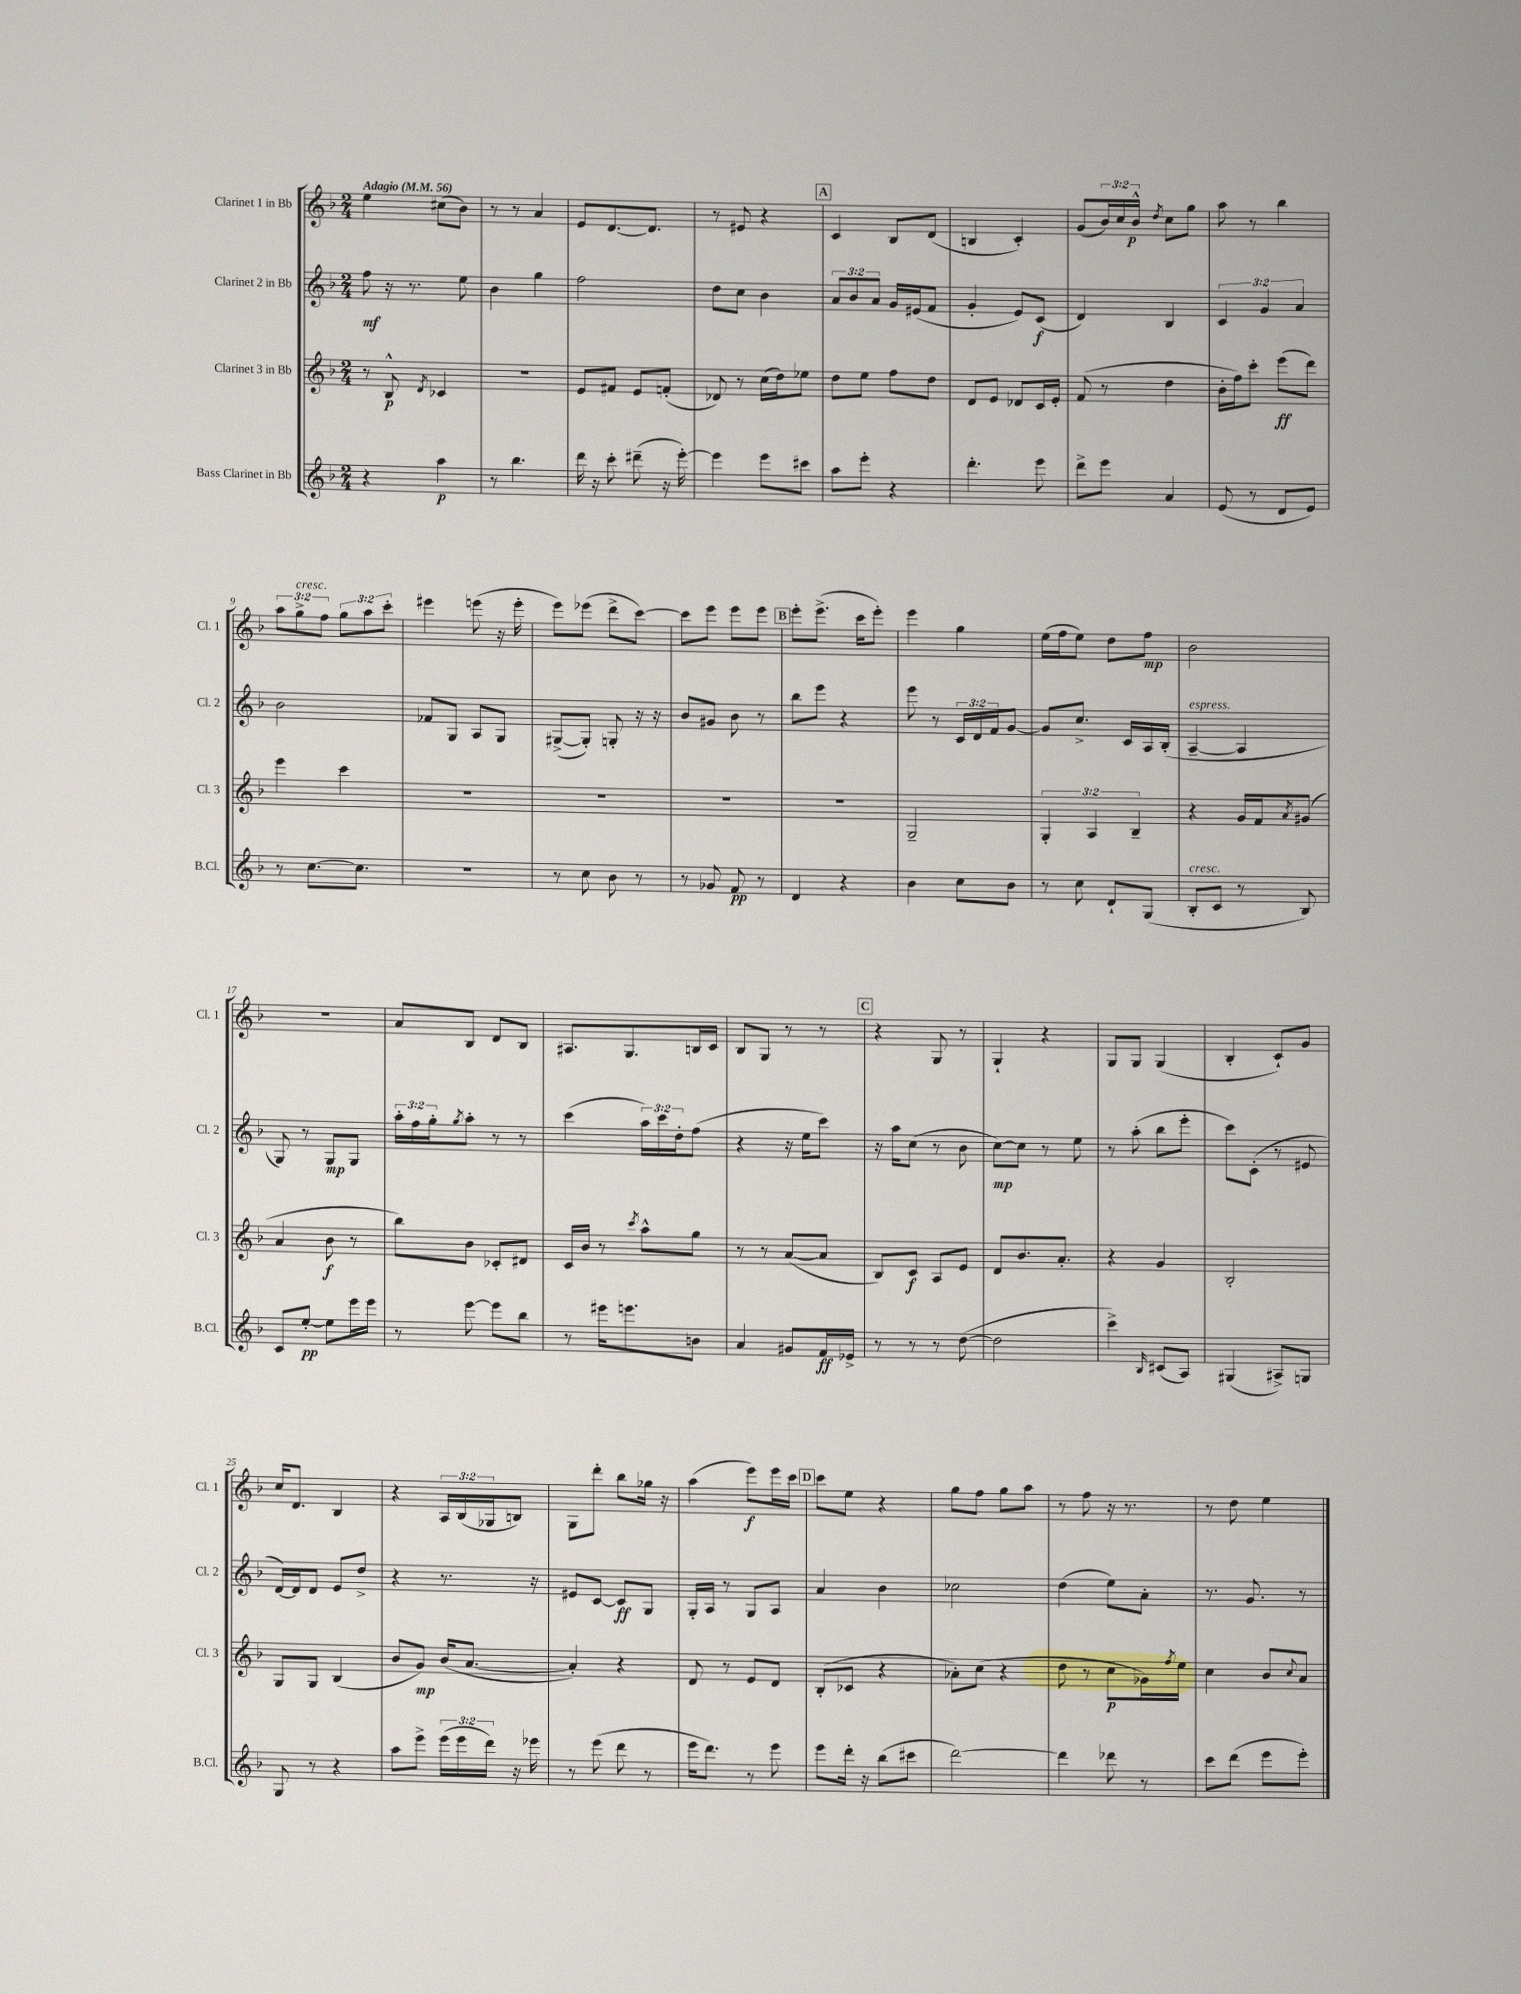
<<
\new StaffGroup <<
\new Staff = "s0" \with { instrumentName = "Clarinet 1 in Bb" shortInstrumentName = "Cl. 1" } {
    \clef treble \key f \major \numericTimeSignature \time 2/4 \override Staff.TupletNumber.text = #tuplet-number::calc-fraction-text \tempo "Adagio" 4 = 56
    e''4 cis''8( bes'8) |
    r8 r8 a'4 |
    e'8 d'8.~ d'8. |
    r8 eis'8 r4 |
    \mark \markup { \box "A" } c'4 bes8 d'8( |
    b4 c'4-.) |
    g'8( \tuplet 3/2 { bes'16) c''16 bes'16-^\p } \acciaccatura { d''8 } c''8 g''8 |
    a''8 r8 bes''4 |
    \tuplet 3/2 { a''8 g''8->^\markup { \italic "cresc." } f''8 } \tuplet 3/2 { g''8 a''8 c'''8-. } |
    eis'''4 e'''8( r16 e'''16-. |
    e'''8) ees'''8( d'''8-> c'''8~) |
    c'''8 e'''8 e'''8 e'''8 |
    \mark \markup { \box "B" } e'''8-. e'''8.->( c'''16 e'''8-.) |
    e'''4 g''4 |
    e''16( f''16 e''8) d''8 f''8\mp |
    bes'2 |
    R2 |
    a'8 bes8 d'8 bes8 |
    ais8. g8. b16 c'16 |
    bes8 g8 r8 r8 |
    \mark \markup { \box "C" } r4 g8 r8 |
    g4-! r4 |
    g8 g8 g4( |
    bes4-. c'8-!) g'8 |
    c''16 d'8. bes4 |
    r4 \tuplet 3/2 { a16 bes16( ges16 } b8) |
    g8 d'''8-. bes''8 ges''16 r16 |
    a''4( e'''8\f) e'''16 c'''16 |
    \mark \markup { \box "D" } c'''8 e''8 r4 |
    g''8 f''8 g''8 a''8 |
    r8 f''8 r16 r8. |
    r8 d''8 e''4 \bar "|." |
}
\new Staff = "s1" \with { instrumentName = "Clarinet 2 in Bb" shortInstrumentName = "Cl. 2" } {
    \clef treble \key f \major \numericTimeSignature \time 2/4 \override Staff.TupletNumber.text = #tuplet-number::calc-fraction-text
    f''8\mf r16 r8. e''8 |
    bes'4 g''4 |
    f''2 |
    d''8 c''8 bes'4 |
    \mark \markup { \box "A" } \tuplet 3/2 { a'8 bes'8 a'8 } g'16 eis'16( f'8 |
    g'4-. e'8) c'8\f( |
    d'4) bes4 |
    \tuplet 3/2 { c'4 g'4 a'4 } |
    bes'2 |
    fes'8 g8 a8 g8 |
    gis8~->( gis8-.) g8-. r16 r16 |
    bes'8 gis'8 bes'8 r8 |
    \mark \markup { \box "B" } bes''8 e'''8 r4 |
    e'''8 r8 \tuplet 3/2 { c'16 d'16 f'16 } g'8~ |
    g'8 c''8.-> c'16 a16 bes16-.( |
    a4~--^\markup { \italic "espress." } a4 |
    g8) r8 g8\mp g8 |
    \tuplet 3/2 { a''16-. f''16 g''16-. } \acciaccatura { g''8 } a''8-. r8 r8 |
    c'''4( \tuplet 3/2 { a''16) c'''16 d''16-. } f''8( |
    r4 r16 e''16 c'''8) |
    \mark \markup { \box "C" } r16 a''16 c''8( r8 bes'8 |
    c''8~\mp) c''8 r8 e''8 |
    r8 a''8-.( bes''8 e'''8-. |
    c'''8) c'8-.( r8 eis'8 |
    d'16~) d'16 d'8 e'8 d''8-> |
    r4 r8. r16 |
    eis'8 c'8~ c'8\ff g8 |
    g16-. a16 r8 g8 a8 |
    \mark \markup { \box "D" } a'4 bes'4 |
    ces''2 |
    d''4( e''8) a'8-. |
    r8. g'8. r8 \bar "|." |
}
\new Staff = "s2" \with { instrumentName = "Clarinet 3 in Bb" shortInstrumentName = "Cl. 3" } {
    \clef treble \key f \major \numericTimeSignature \time 2/4 \override Staff.TupletNumber.text = #tuplet-number::calc-fraction-text
    r8 bes8-^\p \acciaccatura { d'8 } ces'4 |
    R2 |
    e'8 fis'8 e'8 f'8-.( |
    des'8) r8 c''16( d''16) ees''8 |
    \mark \markup { \box "A" } d''8 e''8 f''8 d''8 |
    d'8 e'8 des'8 c'16 e'16-. |
    f'8( r8 d''4 |
    bes'16-. f''16) c'''8-. e'''8\ff( d'''8) |
    e'''4 c'''4 |
    R2 |
    R2 |
    R2 |
    \mark \markup { \box "B" } R2 |
    g2-- |
    \tuplet 3/2 { g4-. a4 bes4-- } |
    r4 g'16 f'16 \acciaccatura { a'8 } gis'8( |
    a'4 bes'8\f r8 |
    bes''8) bes'8 ces'8-. dis'8 |
    c'16 bes'16 r8 \acciaccatura { c'''8 } a''8-^ g''8 |
    r8 r8 a'8~( a'8 |
    \mark \markup { \box "C" } bes8) c'8\f a8 e'8 |
    d'8 bes'8. a'8.-. |
    r4 g'4 |
    bes2-. |
    g8 g8 bes4( |
    bes'8 g'8\mp) bes'16( a'8.~ |
    a'4-.) r4 |
    d'8 r8 e'8 d'8 |
    \mark \markup { \box "D" } bes8-.( ces'8 r4 |
    aes'8-.) c''8( r4 |
    d''8 r8 c''8\p ges'16) \acciaccatura { f''8 } e''16 |
    c''4 bes'8 \appoggiatura { c''8 } a'8 \bar "|." |
}
\new Staff = "s3" \with { instrumentName = "Bass Clarinet in Bb" shortInstrumentName = "B.Cl." } {
    \clef treble \key f \major \numericTimeSignature \time 2/4 \override Staff.TupletNumber.text = #tuplet-number::calc-fraction-text
    r4 a''4\p |
    r8 bes''4. |
    d'''16 r16 c'''8-. dis'''8--( r16 e'''16~-.) |
    e'''4 e'''8 cis'''8 |
    \mark \markup { \box "A" } a''8 e'''8-. r4 |
    d'''4.-. e'''8 |
    d'''8-> e'''8 a'4 |
    e'8( r8 d'8 e'8) |
    r8 c''8.~ c''8. |
    R2 |
    r8 c''8 bes'8 r8 |
    r8 ges'8 f'8\pp r8 |
    \mark \markup { \box "B" } d'4 r4 |
    bes'4 c''8 bes'8 |
    r8 c''8 d'8-! g8( |
    bes8-.^\markup { \italic "cresc." } c'8 r8 bes8) |
    c'8 e''8~-.\pp e''8 e'''16 e'''16 |
    r8 e'''8~ e'''8 bes''8 |
    r8 eis'''16 e'''8. b'8 |
    a'4 gis'8 f'16\ff ees'16-> |
    \mark \markup { \box "C" } r8 r8 r8 d''8~( |
    d''2 |
    c'''4->) \grace { bes16 } cis'8( a8) |
    gis4( ais8->) g8 |
    g8 r8 r4 |
    a''8 e'''8-> \tuplet 3/2 { e'''16( e'''16 d'''16) } r16 ees'''16 |
    r8 e'''8( d'''8 r8 |
    e'''16 d'''8.) r8 e'''8 |
    \mark \markup { \box "D" } e'''8 d'''16-. r16 bes''8( cis'''8 |
    d'''2~) |
    d'''4 des'''8 r8 |
    c'''8 d'''8( e'''8 e'''8-.) \bar "|." |
}
>>
>>
